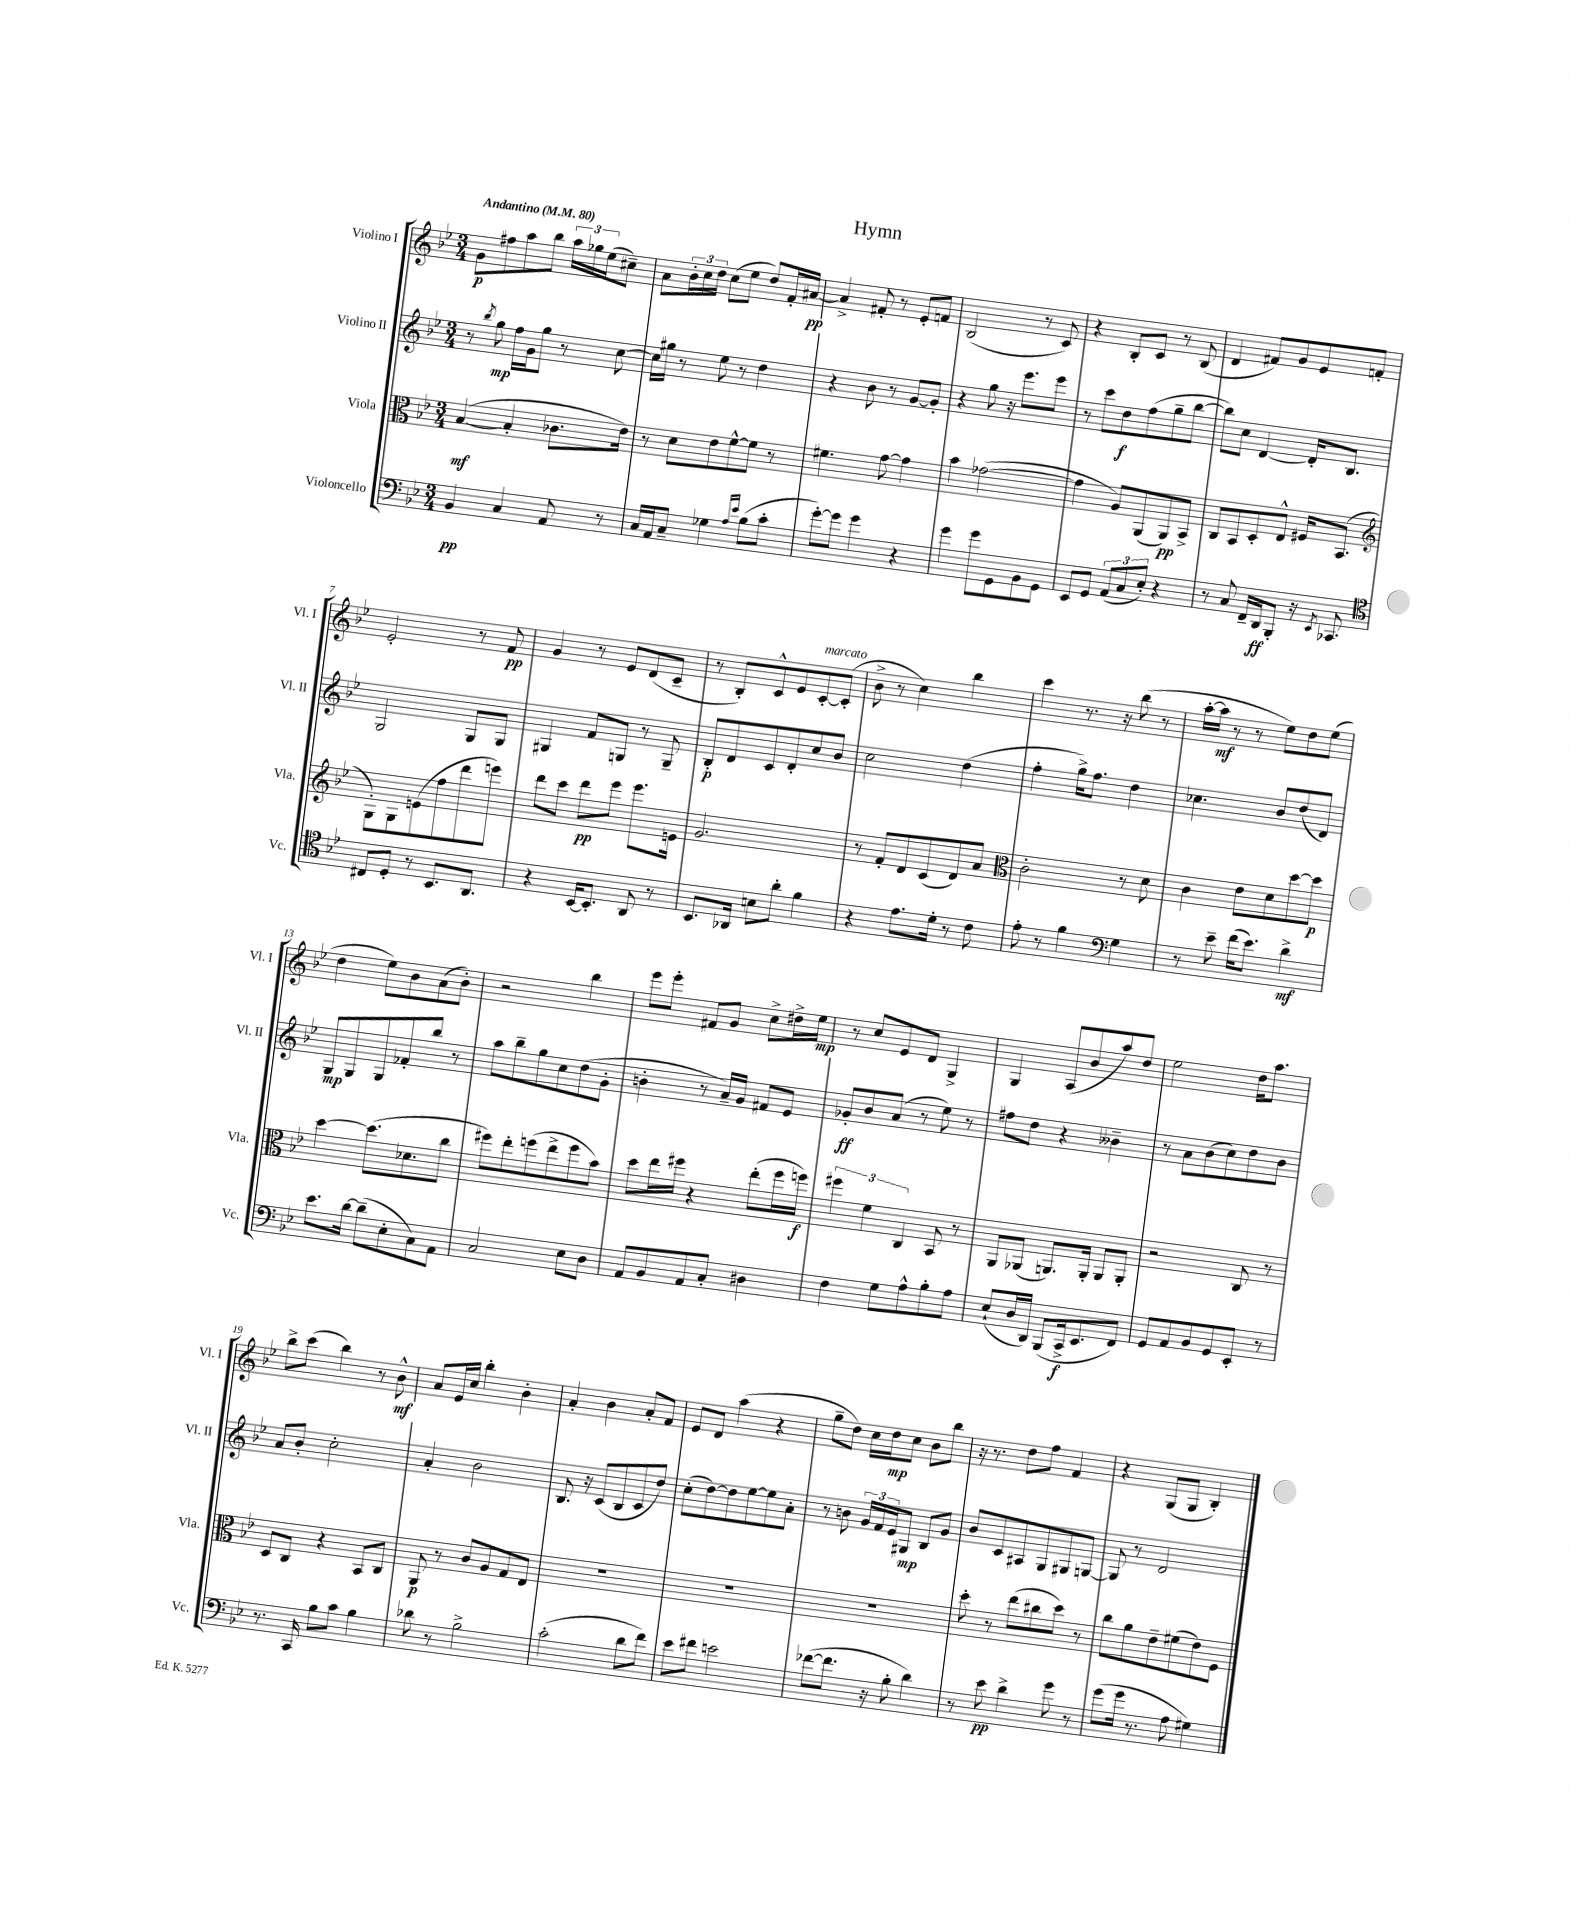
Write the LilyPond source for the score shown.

\header { title = "Hymn" }
<<
\new StaffGroup <<
\new Staff = "s0" \with { instrumentName = "Violino I" shortInstrumentName = "Vl. I" } {
    \clef treble \key bes \major \numericTimeSignature \time 3/4 \tempo "Andantino" 4 = 80
    g'8\p fis''8 a''8 bes''8 \tuplet 3/2 { a''16 ges''16 ees''16( } cis''8--) |
    a'8 \tuplet 3/2 { bes'16-. c''16 d''16 } c''8( ees''8 d''8) f'16-. ais'16~\pp |
    ais'4-> fis'8-. r8 ees'8-. f'8 |
    bes2( r8 c'8) |
    r4 bes8-. c'8 r8 bes8( |
    d'4 fis'8) g'8 ees'8 f'8-. |
    ees'2-. r8 f'8\pp |
    g'4 r8 ees'8 d'8( c'8-- |
    r8 bes8-.) c'8-^ ees'8 c'8~-.^\markup { \italic "marcato" } c'8-.( |
    bes'8-> r8 c''4) bes''4 |
    c'''4 r8. r16 bes''8( r8 |
    a''16~-. a''16\mf r8 r8 ees''8) d''8 ees''8( |
    d''4 ees''8) bes'8 a'8( bes'8-.) |
    r2 bes''4 |
    ees'''8 ees'''8-. fis'8 g'8 c''8-> dis''16-> ees''16\mp |
    r8 c''8 ees'8 d'8 g4-> |
    g4 a8( bes'8 a''8) d''8 |
    ees''2 d''16 a''8. |
    bes''8-> c'''8( bes''4) r8 bes'8-^\mf |
    a'8 ees'16 c''16 bes''4-. bes'4-. |
    a'4-. bes'4 a'8-. f'8 |
    ees'8 d'8 a''4( r4 |
    g''8-- d''8) c''16 d''16\mp c''8 bes'8 bes''8 |
    r16 r8. d''8 f''8 f'4 |
    r4 g8( g8 bes4-.) \bar "|." |
}
\new Staff = "s1" \with { instrumentName = "Violino II" shortInstrumentName = "Vl. II" } {
    \clef treble \key bes \major \numericTimeSignature \time 3/4
    r8 \acciaccatura { bes''8 } g''8\mp f''16 g'16 g''8 r8 c''8~ |
    c''16 gis''16 r8 ees''8 r8 d''4 |
    r4 bes'8 r8 g'8~ g'8-. |
    r4 g''8 r16 ees'''8. ees'''8 |
    r8 c'''8 d''8\f f''8( g''8-- bes''8~ |
    bes''8) c''8 d'4~ d'16-. bes8. |
    g2 g8 g8 |
    gis4 f'8 g8 r8 g8-- |
    bes8-.\p d'8 c'8 d'8-. c''8 bes'8 |
    c''2 d''4( |
    f''4-. g''16->) f''8. d''4 |
    ces''4. bes'8 d''8( d'8) |
    g8\mp g8 g8 fes'8-. bes''8 r8 |
    a''8 bes''8-- g''8 c''8 d''8( g'8-. |
    b'4-. r8 a'16--) g'16 fis'8 ees'8 |
    ges'8-.\ff bes'8 a'8( r8 ees''8) r8 |
    fis''8 d''8 r4 beses'4-- |
    r8 a'8 bes'8( c''8) d''8 bes'8 |
    a'8 bes'8-. c''2-. |
    a'4-. bes'2 |
    bes8. r16 c'8( bes8 c'8 d''8) |
    c''8-.( d''8~) d''8 ees''8~ ees''8 a'8-. |
    r8 b'8 \tuplet 3/2 { g'16 f'16 ees'16 } gis8\mp bes8 g'8 |
    bes'8 c'8 ais8 g8 gis8 g8~ |
    g8 r8 d'2 \bar "|." |
}
\new Staff = "s2" \with { instrumentName = "Viola" shortInstrumentName = "Vla." } {
    \clef alto \key bes \major \numericTimeSignature \time 3/4
    bes4~\mf( bes4-. ces'8. ees'16) |
    r8 d'8 ees'8 f'8~-^ f'8 r8 |
    fis'4. g'8~ g'4 |
    bes'4 ges'2~( |
    ges'4 a8) a,8( a,8\pp) bes,8-> |
    c8 bes,8 d8-. ees8-^ fis16 bes,8.( |
    \clef treble g8-.) g8 e'8( f''8 d'''8 e'''8) |
    d'''8 c'''8 d'''8\pp ees'''8 ees'''8. e'16 |
    g'2. |
    r8 f'8-. d'8 c'8( d'8) a'8 |
    \clef alto c'2-. r8 d'8 |
    c'4 ees'8 d'8 d''8~ d''8\p |
    d''4~ d''8.( des'8. c''8 |
    fis''8) ees''8-. f''8( ees''8-> f''8 bes'8) |
    d''8 ees''16 fis''16 r4 ees''8-.( fis''16 f''16\f) |
    \tuplet 3/2 { fis''4 f'4 c4 } bes,8 r8 |
    a,8 aes,8( a,8.) a,16-. a,8 a,8-. |
    r2 c8 r8 |
    d8 c8 r4 bes,8 c8 |
    a,8\p r8 c'8 a8 g8 ees8 |
    R2. |
    R2. |
    R2. |
    d''8-. r8 ees''8( cis''8 d''8) r8 |
    c''8 a'8 ees'8-- fis'8( ees'8) f8 \bar "|." |
}
\new Staff = "s3" \with { instrumentName = "Violoncello" shortInstrumentName = "Vc." } {
    \clef bass \key bes \major \numericTimeSignature \time 3/4
    bes,4\pp c4 a,8 r8 |
    c16 a,16 c8-- ges4 \grace { a16 ees'16 } bes8( c'8-. |
    g'8~-.) g'8 g'4 r4 |
    g'4 g'8 g,8 bes,8 g,8 |
    ees,8 g,8 \tuplet 3/2 { a,8( c8 ees8-.) } r4 |
    r8 c8 f,16-- d,16\ff bes,,8-. r16 \acciaccatura { ees,8 } ces,8. |
    \clef tenor cis8 d8-. r8 bes,8. a,8. |
    r4 bes,16~ bes,8.-. a,8 r8 |
    bes,8. aes,16 b8 a'8-. f'4 |
    r4 ees'8. d'16-. r8 c'8 |
    ees'8-. r8 f'4 \clef bass g4 |
    r8 ees'8-- f'16( ees'8.) d'4->\mf |
    ees'8. d'16~ d'8--( ees8-. c8) a,8 |
    c2 ees8 d8 |
    a,8 bes,8 a,8 c8-. dis4 |
    f4 g8 a8-^ bes8-. a8 |
    ees8-!( d16 d,16) bes,,8( c,16->\f ees,8. f,8) |
    g,8 a,8 bes,8 g,8 ees,8-. r8 |
    r8. c,16 bes8 c'8 bes4 |
    des'8 r8 bes2-> |
    c'2-.( d'8 f'8) |
    ees'8 fis'8 e'2 |
    fes'8~( fes'8. r16 bes8-. d'4) |
    r8 ees'8\pp d'4-> g'8 r8 |
    g'8( g'16 r8. a8 gis4) \bar "|." |
}
>>
>>
